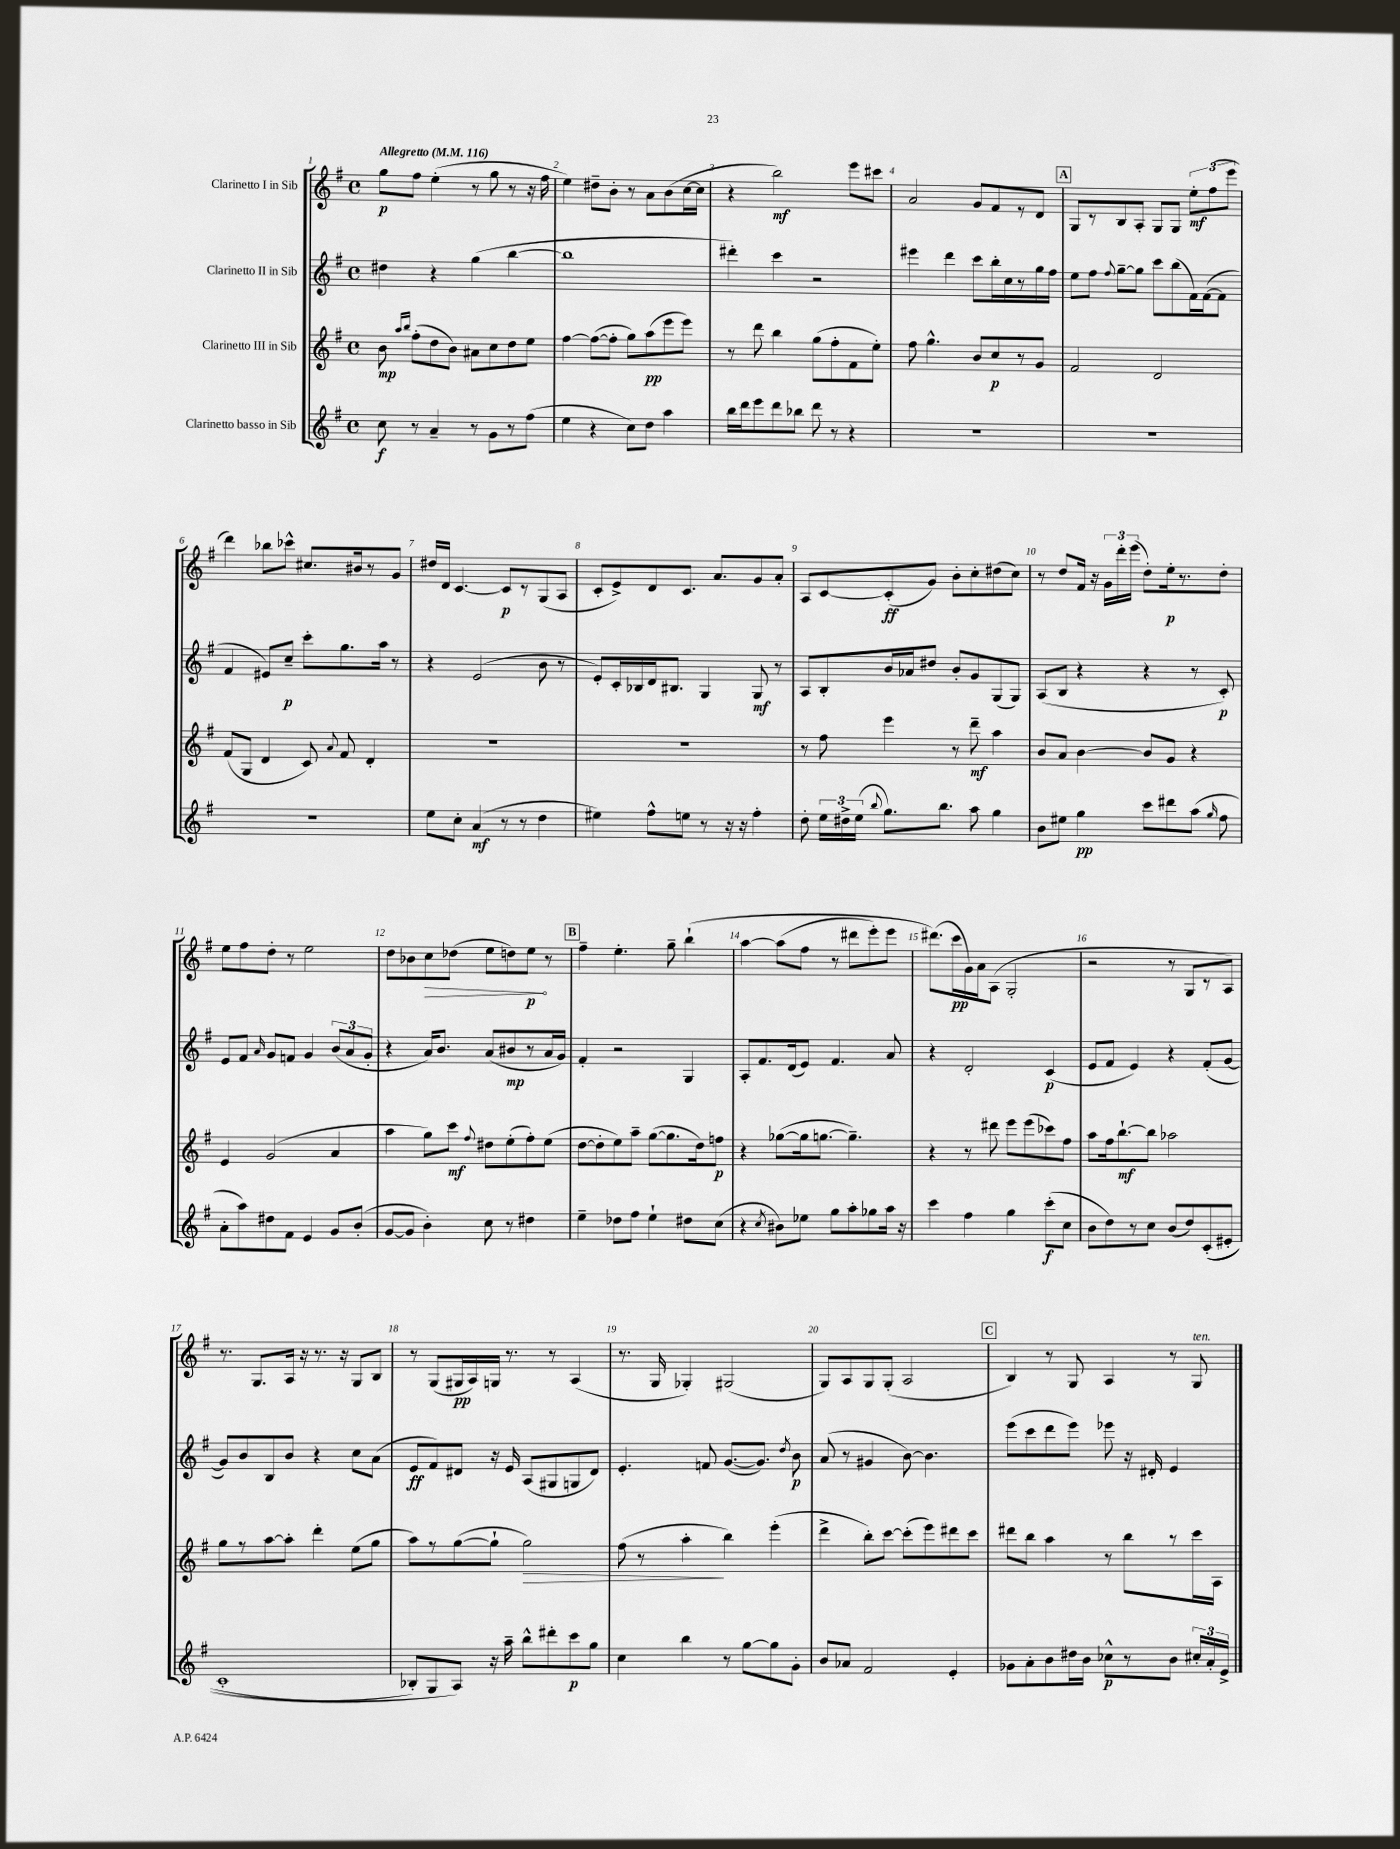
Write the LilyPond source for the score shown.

<<
\new StaffGroup <<
\new Staff = "s0" \with { instrumentName = "Clarinetto I in Sib" } {
    \clef treble \key g \major \defaultTimeSignature \time 4/4 \tempo "Allegretto" 4 = 116
    \autoBeamOff g''8[\p fis''8] e''4-.( r8 g''8 r8 r16 fis''16 |
    e''4) dis''8[-- b'8]-. r8 a'8[ b'8( c''16~ c''16] |
    r4 b''2\mf) e'''8[ cis'''8] |
    a'2 g'8[ fis'8 r8 d'8] |
    \mark \markup { \box "A" } g8[ r8 b8 a8]-. g8[ g8] \tuplet 3/2 { e''8[-.\mf fis''8( e'''8] } |
    d'''4) bes''8[ ces'''8]-^ cis''8.[ bis'16 r8 g'8] |
    dis''16[ d'16] c'4.~ c'8[\p r8 g8( a8] |
    c'8[-. e'8->) d'8 c'8.] a'8.[ g'8 a'8]-. |
    a8[ c'8~ c'8-.\ff( g'8]) b'8[-. c''8-. dis''8( c''8]) |
    r8 d''8[ fis'16] r16 \tuplet 3/2 { g'16[ d'''16-. e'''16]( } d''8[-.) e''16-.\p r8. d''8]-. |
    e''8[ fis''8 d''8]-. r8 e''2 |
    d''8[ bes'8 \once \override Hairpin.circled-tip = ##t c''8\> des''8]( e''8[ d''8) e''8]\p\! r8 |
    \mark \markup { \box "B" } fis''4-- e''4.-. g''8-- b''4-!\( |
    a''4~ a''8[( fis''8] r8 dis'''8[ e'''8-.) e'''8] |
    dis'''8.[(\) c'''16\pp g'16) a'16 a8]( g2-. |
    r2 r8 g8[ r8 a8]) |
    r8. g8.[ a16] r16 r8. r16 g8[ b8] |
    r8 g8[( gis16\pp a16) g16] r8. r8 a4( |
    r8. g16 ges4-.) gis2( |
    g8[) a8 g8 g8]-.( a2 |
    \mark \markup { \box "C" } b4) r8 g8 a4 r8 g8^\markup { \italic "ten." } \bar "|." |
}
\new Staff = "s1" \with { instrumentName = "Clarinetto II in Sib" } {
    \clef treble \key g \major \defaultTimeSignature \time 4/4
    \autoBeamOff dis''4 r4 g''4( b''4~ |
    b''1 |
    dis'''4-.) c'''4 r2 |
    eis'''4 d'''4 c'''8[ b''16-. c''16 r8 g''16 fis''16] |
    \mark \markup { \box "A" } e''8[ fis''8] \appoggiatura { fis''8 } g''8[~-- g''8] c'''8[ b''8( fis'16) fis'16~( fis'8] |
    fis'4 eis'8[) c''8]--\p c'''8[-. g''8. a''16] r8 |
    r4 e'2( b'8 r8 |
    e'8[-.) c'16-. bes16 d'16 bis8.] g4 g8\mf r8 |
    a8[ b8-. b'16 aes'16 dis''8] b'8[-. g'8 g8( g8]) |
    a8[( b8] r4 r4 r8 c'8-.\p) |
    e'8[ fis'8] \grace { a'16 } g'8[ f'8] g'4 \tuplet 3/2 { b'8[( a'8 g'8]-. } |
    r4 a'16[) b'8.] a'8[( bis'8\mp r8 a'16 g'16]) |
    \mark \markup { \box "B" } fis'4-. r2 g4 |
    a8[-. fis'8. d'16( e'8]) fis'4. a'8 |
    r4 d'2-. c'4\p( |
    e'8[ fis'8] e'4) r4 fis'8[-.( g'8]~ |
    g'8[) b'8 b8 b'8] r4 c''8[ a'8]( |
    e'8[\ff fis'8) dis'8] r16 e'16 a8[( gis8 g8 dis'8]) |
    e'4.-. f'8 g'8.[~( g'8.]) \acciaccatura { d''8 } b'8\p |
    a'8( r8 gis'4 b'8~) b'4. |
    \mark \markup { \box "C" } e'''8[( c'''8 d'''8 e'''8]) ees'''8 r16 dis'16-. e'4 \bar "|." |
}
\new Staff = "s2" \with { instrumentName = "Clarinetto III in Sib" } {
    \clef treble \key g \major \defaultTimeSignature \time 4/4
    \autoBeamOff b'8\mp \grace { a''16[ b''16] } fis''8[-.( d''8 b'8]) ais'8[ c''8 d''8 e''8] |
    fis''4~ fis''8[~( fis''8]-. g''8[) a''8\pp( e'''8 e'''8]) |
    r8 d'''8 b''4 g''8[( fis''8-. fis'8 e''8]-.) |
    fis''8 g''4.-^ b'8[ c''8\p r8 g'8] |
    \mark \markup { \box "A" } fis'2 d'2 |
    fis'8[( g8] d'4 c'8) \appoggiatura { a'8 } fis'8 d'4-. |
    R1 |
    R1 |
    r8 fis''8 e'''4 r8 d'''8--\mf a''4 |
    b'8[ a'8] b'4~ b'8[ g'8] r4 |
    e'4 g'2( a'4 |
    a''4 g''8[) c'''8]\mf \appoggiatura { fis''8 } dis''8[ e''8-.( fis''8-.) e''8]( |
    \mark \markup { \box "B" } d''8[~ d''8-. e''8) a''8]-- g''8[~( g''8. d''16) f''8]\p |
    r4 ges''8[~( ges''16 g''8.]~ g''4.--) |
    r4 r8 dis'''8 e'''8[ e'''8( ces'''8) fis''8] |
    a''8[ fis''16 b''8.~-!\mf b''8] aes''2 |
    g''8[ r8 a''8~ a''8]-. d'''4-. e''8[( g''8] |
    a''8[) r8 g''8~( g''8]-! g''2\>) |
    fis''8( r8 a''4-.\! b''4) e'''4-.( |
    d'''4-> b''8[-.) c'''8]~ c'''8[-.( e'''8) dis'''8 c'''8] |
    \mark \markup { \box "C" } dis'''8[ b''8] a''4 r8 b''8[ r8 c'''16 a16] \bar "|." |
}
\new Staff = "s3" \with { instrumentName = "Clarinetto basso in Sib" } {
    \clef treble \key g \major \defaultTimeSignature \time 4/4
    \autoBeamOff c''8\f r8 a'4-- r8 g'8[ r8 fis''8]( |
    e''4 r4 c''8[) d''8] a''4 |
    b''16[ d'''16 e'''8 d'''8 bes''8] d'''8 r8 r4 |
    R1 |
    \mark \markup { \box "A" } R1 |
    R1 |
    e''8[ c''8]-. a'4\mf( r8 r8 d''4 |
    eis''4) fis''8[-^ e''8] r8 r16 r16 fis''4-. |
    d''8-. \tuplet 3/2 { e''16[ dis''16-> e''16]( } \appoggiatura { b''8 } g''8.[) b''8.] a''8 g''4 |
    b'8[ eis''8] g''4\pp c'''8[ dis'''8 a''8]( \grace { g''16 } fis''8 |
    a'8[-. a''8) dis''8 fis'8] e'4 g'8[ b'8]-.( |
    g'8[~ g'8] b'4-.) c''8 r8 dis''4 |
    \mark \markup { \box "B" } e''4-- des''8[ fis''8] e''4-! dis''8[ c''8]( |
    r4 \acciaccatura { c''8 } bis'8[) ees''8] g''8[ a''8-. ges''8 a''16] r16 |
    c'''4 fis''4 g''4 c'''8[-.\f( c''8] |
    b'8[ d''8) r8 c''8] b'8[( d''8) c'8-.(\( eis'8]-. |
    c'1-. |
    bes8[-.) g8 a8]\) r16 a''16-- b''8[-^ dis'''8-. c'''8\p g''8] |
    c''4 b''4 r8 g''8[~ g''8 g'8]-. |
    b'8[ aes'8] fis'2 e'4-. |
    \mark \markup { \box "C" } ges'8[ a'8-. b'8 dis''16 b'16] ces''8[-^\p r8 b'8] \tuplet 3/2 { cis''16[-. a'16-. e'16]-> } \bar "|." |
}
>>
>>
\layout { \context { \Score \override BarNumber.break-visibility = ##(#f #t #t) barNumberVisibility = #all-bar-numbers-visible } }
